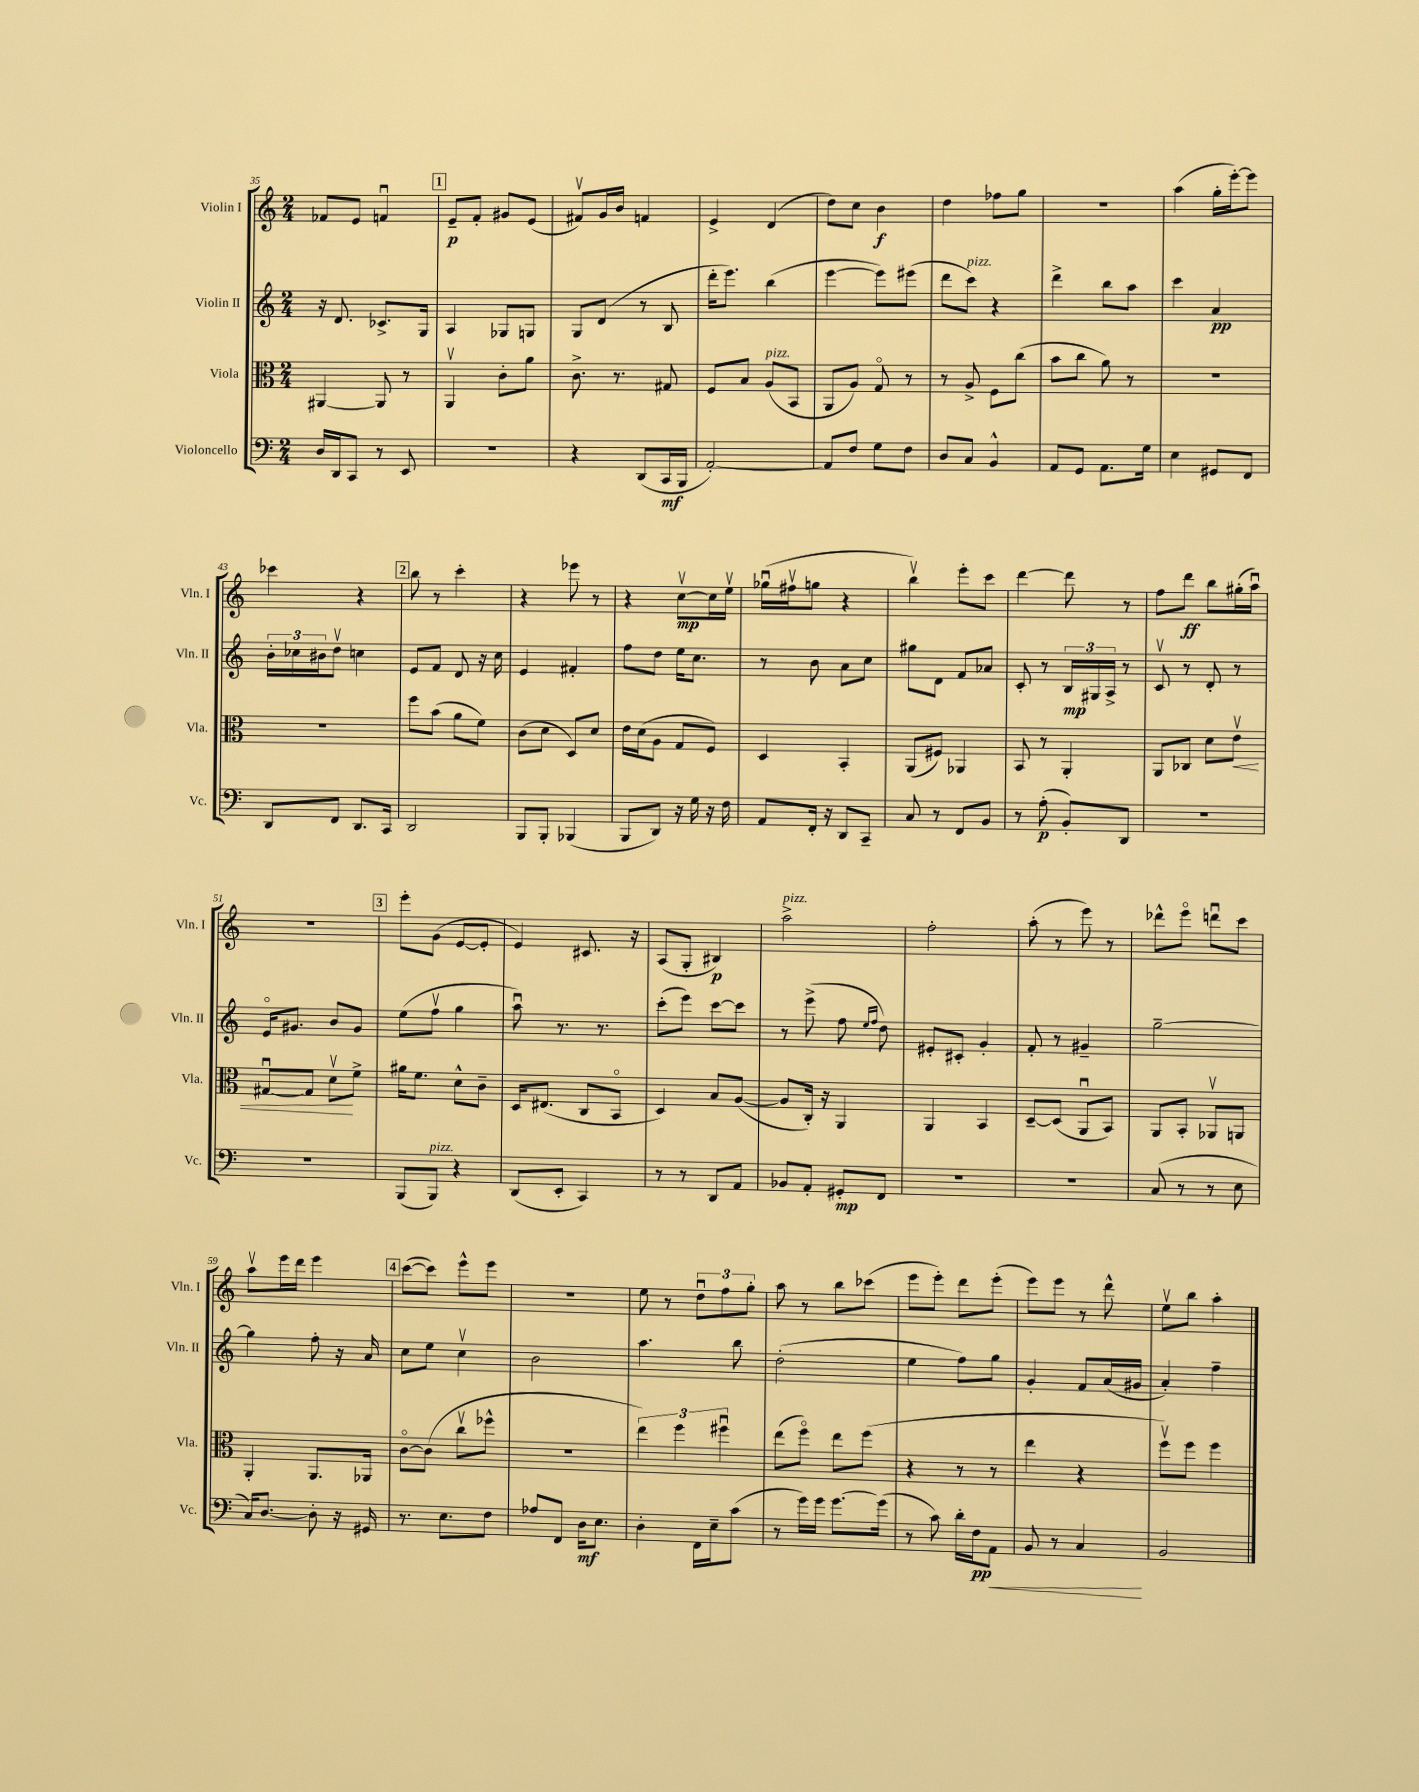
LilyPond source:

<<
\new StaffGroup <<
\new Staff = "s0" \with { instrumentName = "Violin I" shortInstrumentName = "Vln. I" } {
    \clef treble \key c \major \numericTimeSignature \time 2/4
    fes'8 e'8 f'4\downbow |
    \mark \markup { \box "1" } e'8--\p f'8-. gis'8 e'8( |
    fis'8\upbow) g'16 b'16 f'4 |
    e'4-> d'4( |
    d''8) c''8 b'4\f |
    d''4 fes''8 g''8 |
    R2 |
    a''4( g''16-. e'''16~-.) e'''8 |
    ces'''4 r4 |
    \mark \markup { \box "2" } b''8 r8 c'''4-. |
    r4 ees'''8 r8 |
    r4 c''8~\upbow\mp c''16 e''16\upbow |
    ges''16\downbow( fis''16\upbow g''8 r4 |
    b''4\upbow) e'''8-. c'''8 |
    d'''4~ d'''8 r8 |
    f''8 d'''8\ff b''8 gis''16-.( a''16\downbow) |
    r2 |
    \mark \markup { \box "3" } e'''8-. g'8( e'8~ e'8-. |
    e'4) cis'8. r16 |
    a8( g8-. bis4\p) |
    a''2->^\markup { \italic "pizz." } |
    f''2-. |
    a''8-.( r8 e'''8) r8 |
    des'''8-^ e'''8\flageolet d'''8\downbow c'''8 |
    a''8\upbow e'''16 d'''16 e'''4 |
    \mark \markup { \box "4" } c'''8~( c'''8) e'''8-^ e'''8 |
    r2 |
    e''8 r8 \tuplet 3/2 { d''8\downbow f''8 g''8-. } |
    a''8 r8 b''8 ces'''8( |
    e'''8 e'''8-.) d'''8 e'''8-.( |
    e'''8) e'''8 r8 d'''8-^ |
    e''8\upbow b''8 a''4-. \bar "|." |
}
\new Staff = "s1" \with { instrumentName = "Violin II" shortInstrumentName = "Vln. II" } {
    \clef treble \key c \major \numericTimeSignature \time 2/4
    r16 d'8. ces'8.-> g16 |
    \mark \markup { \box "1" } a4 ges8 g8 |
    g8 d'8( r8 b8 |
    d'''16-. e'''8.) b''4( |
    e'''4~ e'''8) eis'''8( |
    d'''8 c'''8^\markup { \italic "pizz." }) r4 |
    d'''4-> b''8 a''8 |
    c'''4 a'4\pp |
    \tuplet 3/2 { b'16-. ces''16 bis'16 } d''8\upbow c''4 |
    \mark \markup { \box "2" } e'8 f'8 d'8 r16 c''16 |
    e'4 fis'4-. |
    f''8 d''8 e''16 c''8. |
    r8 b'8 a'8 c''8 |
    gis''8 d'8 f'8 aes'8 |
    c'8-. r8 \tuplet 3/2 { b16\mp gis16 a16-> } r8 |
    c'8\upbow r8 d'8-. r8 |
    e'16\flageolet gis'8. b'8 gis'8 |
    \mark \markup { \box "3" } e''8( f''8\upbow g''4 |
    a''8\downbow) r8. r8. |
    c'''8-.( e'''8) c'''8~ c'''8 |
    r8 e'''8->( f''8 \grace { e''16 f''16 } d''8) |
    eis'8-. cis'8-. g'4-. |
    f'8-. r8 gis'4-- |
    g''2~-- |
    g''4 f''8-. r16 a'16 |
    \mark \markup { \box "4" } c''8 e''8 c''4\upbow |
    b'2 |
    a''4. b''8 |
    d''2-.( |
    e''4 f''8) g''8 |
    g'4-. f'8 a'16( gis'16 |
    a'4-.) f''4-- \bar "|." |
}
\new Staff = "s2" \with { instrumentName = "Viola" shortInstrumentName = "Vla." } {
    \clef alto \key c \major \numericTimeSignature \time 2/4
    ais,4~ ais,8 r8 |
    \mark \markup { \box "1" } a,4\upbow c'8-. a'8 |
    c'8.-> r8. gis8 |
    f8 b8 a8^\markup { \italic "pizz." }( b,8 |
    a,8 a8) g8\flageolet r8 |
    r8 a8-> f8 c''8( |
    b'8 c''8 a'8) r8 |
    R2 |
    R2 |
    \mark \markup { \box "2" } f''8 b'8( a'8 f'8) |
    c'8( d'8 d8) d'8 |
    e'16 d'16( a8 g8 f8) |
    d4 b,4-. |
    a,8( fis8) aes,4 |
    b,8 r8 a,4-. |
    a,8 ces8 d'8 e'8\upbow\< |
    gis8~\downbow gis8 d'8\upbow\! f'8-> |
    \mark \markup { \box "3" } ais'16 f'8. d'8-^ c'8-- |
    d16 eis8.( c8 b,8\flageolet |
    d4) b8 a8~( |
    a8 c16-.) r16 a,4 |
    a,4 b,4 |
    d8~-- d8( a,8\downbow b,8) |
    a,8 b,8-. aes,8\upbow a,8 |
    a,4-. a,8. aes,16 |
    \mark \markup { \box "4" } c'8~\flageolet c'8( c''8\upbow fes''8-^ |
    R2 |
    \tuplet 3/2 { e''4) f''4 fis''4\downbow } |
    e''8( f''8\flageolet) e''8 f''8( |
    r4 r8 r8 |
    e''4 r4 |
    f''8\upbow) f''8 f''4 \bar "|." |
}
\new Staff = "s3" \with { instrumentName = "Violoncello" shortInstrumentName = "Vc." } {
    \clef bass \key c \major \numericTimeSignature \time 2/4
    d16 d,16 c,8 r8 e,8 |
    \mark \markup { \box "1" } r2 |
    r4 d,8( c,16\mf b,,16 |
    a,2~-.) |
    a,8 f8 g8 f8 |
    d8 c8 b,4-^ |
    a,8 g,8 a,8. g16 |
    e4 gis,8 f,8 |
    d,8 f,8 d,8. c,16 |
    \mark \markup { \box "2" } d,2 |
    b,,8 b,,8-. bes,,4( |
    b,,8 d,8) r16 g16 r16 f16 |
    a,8 f,16-. r16 d,8 c,8-- |
    c8 r8 f,8 b,8 |
    r8 a8-.\p( b,8-.) d,8 |
    R2 |
    R2 |
    \mark \markup { \box "3" } b,,8( b,,8^\markup { \italic "pizz." }) r4 |
    d,8( e,8-. c,4) |
    r8 r8 d,8 a,8 |
    bes,8 a,8-. gis,8-.\mp f,8 |
    R2 |
    R2 |
    c8( r8 r8 e8 |
    c16) d8.~ d8-. r16 gis,16 |
    \mark \markup { \box "4" } r8. e8. f8 |
    aes8 f,8 d16\mf e8. |
    d4-. f,16 e16-- c'8( |
    r8 g'16) g'16 g'8.~ g'16( |
    r8 c'8) d'16-. f16\pp a,8\< |
    b,8 r8 c4\! |
    b,2 \bar "|." |
}
>>
>>
\layout { \context { \Score currentBarNumber = #35 } }
